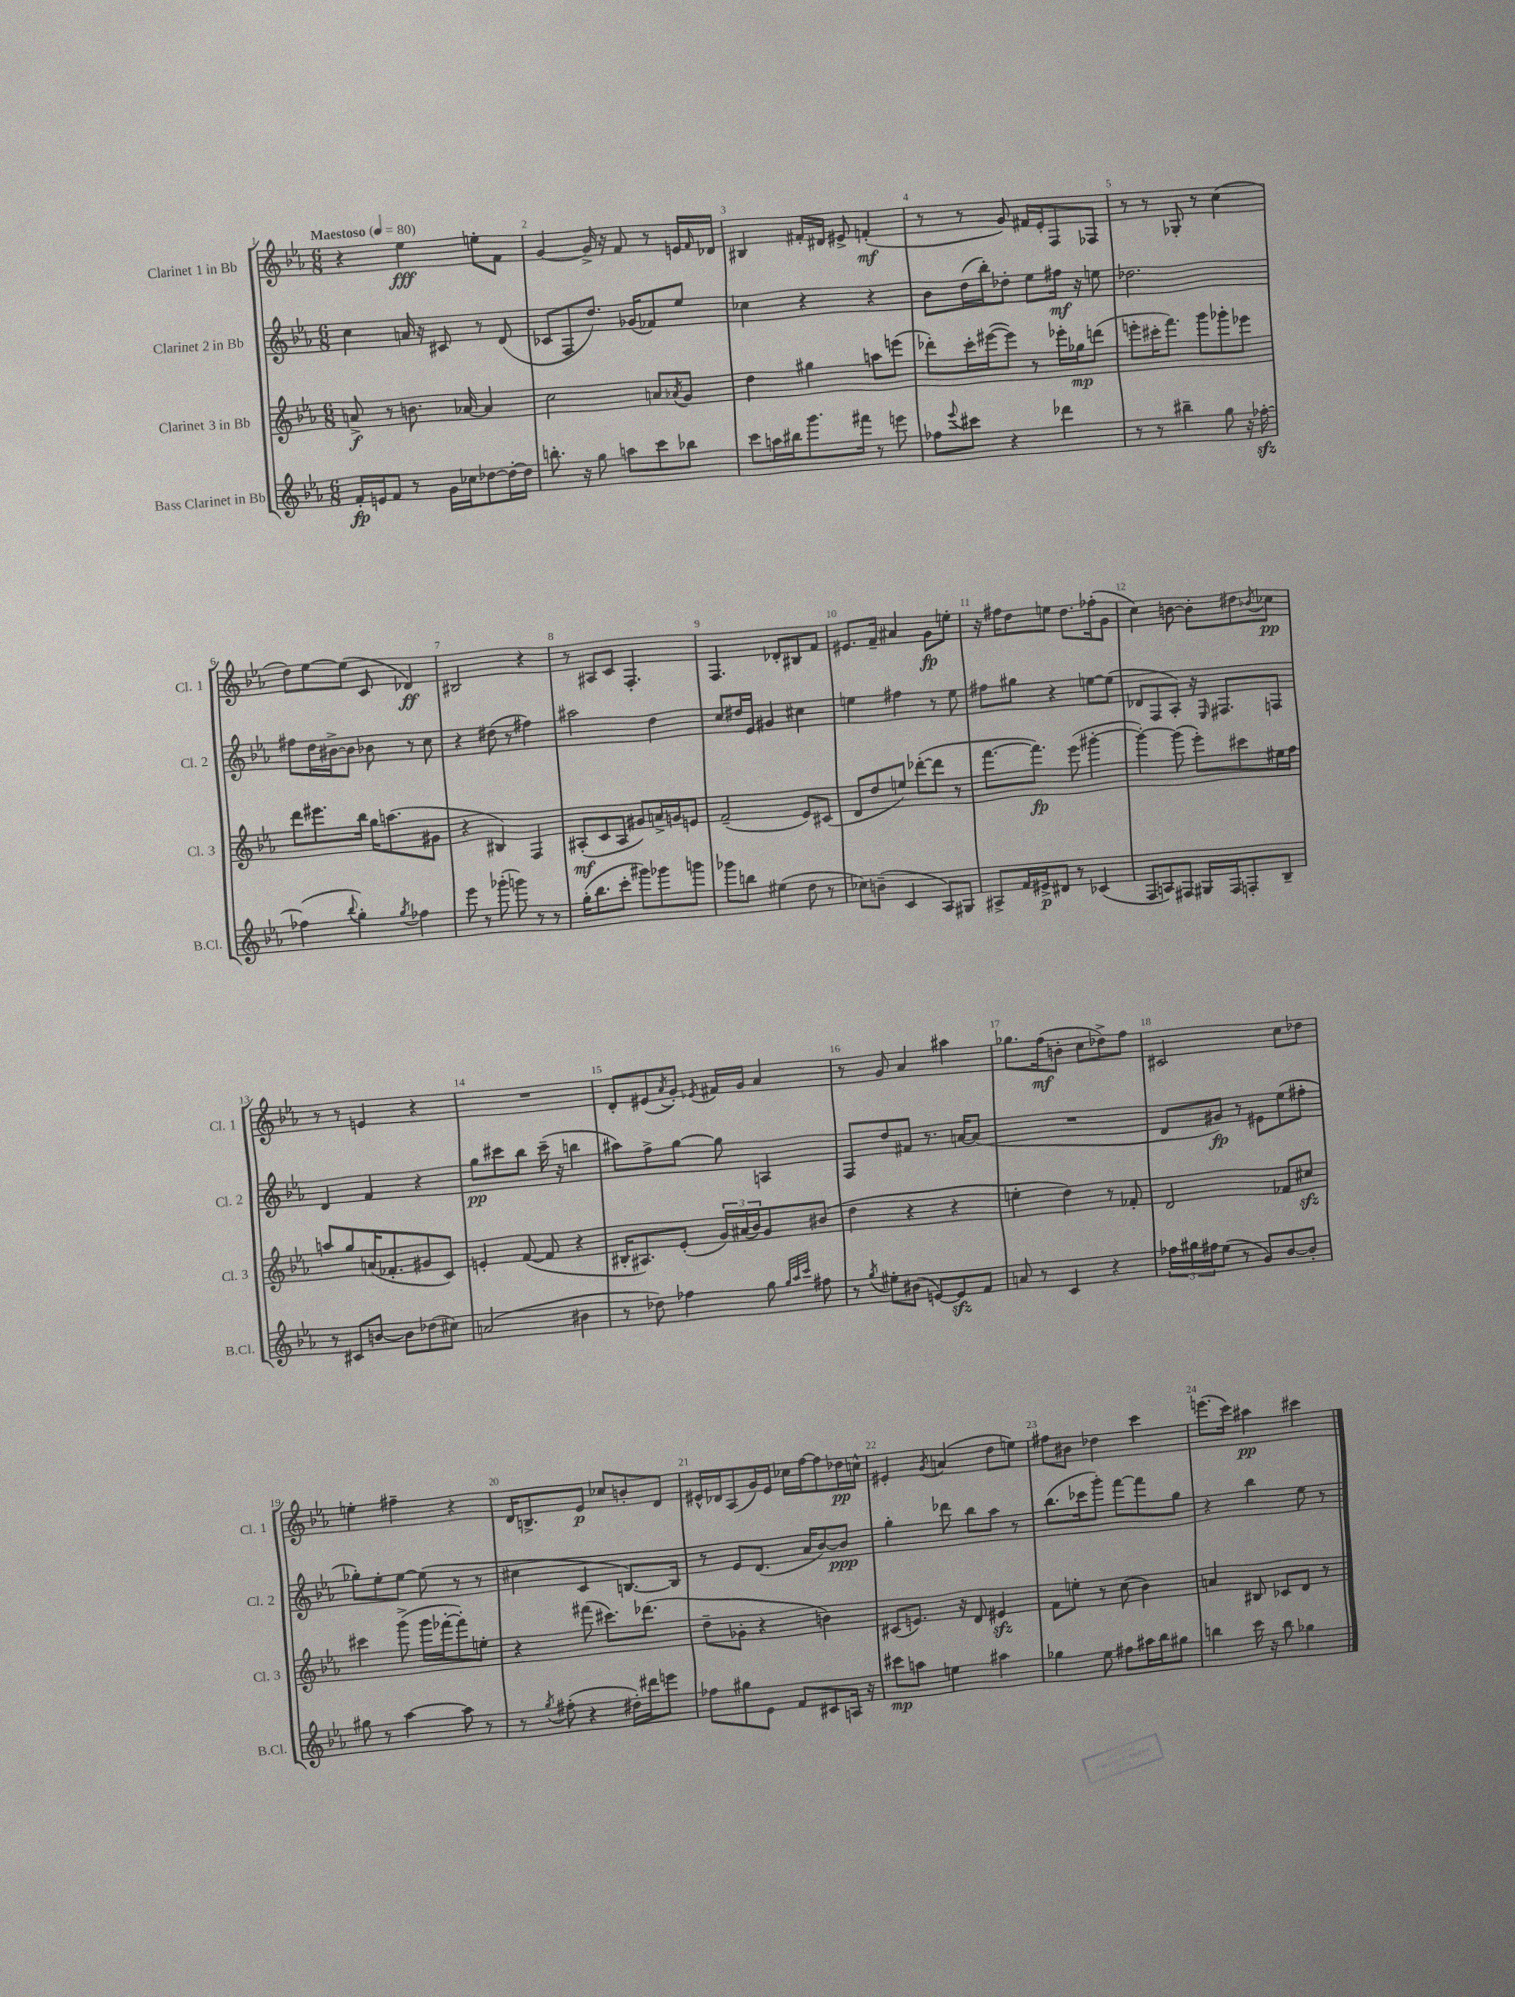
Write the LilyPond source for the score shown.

<<
\new StaffGroup <<
\new Staff = "s0" \with { instrumentName = "Clarinet 1 in Bb" shortInstrumentName = "Cl. 1" } {
    \clef treble \key ees \major \numericTimeSignature \time 6/8 \tempo "Maestoso" 4 = 80
    r4 ees''4\fff e''8-. f'8 |
    g'4~ g'16-> r16 f'8 r8 e'16 \grace { f'16 } des'16 |
    bis4 fis'16-. dis'16 eis'8-> f'4-.\mf( |
    r8 r8 g'8) fis'16 ees'16-. f8 fes8 |
    r8 r8 ges8-. r8 c''4( |
    d''8) ees''8~ ees''8( c'8 des'4\ff) |
    bis2 r4 |
    r8 ais8 c'8 f4.-. |
    f4. des'8-. bis8 f'8 |
    eis'8. f'16-- ais'4 g'8\fp e''8-. |
    r16 fis''16 d''8 e''8 d''8. fes''16-.( g'8 |
    c''4) b'8~ b'8-. dis''8 \acciaccatura { bes'8 } ces''8\pp |
    r8 r8 e'4 r4 |
    R2. |
    d'8-. eis'8( \acciaccatura { aes'8 } g'8-.) \acciaccatura { ees'8 } fis'16 g'16 aes'4 |
    r8 g'8 aes'4 ais''4 |
    ges''8. f''16\mf( b'8-. c''8 des''8->) f''8 |
    cis'2 c''8 des''8 |
    e''4-. fis''4-- r4 |
    d'16 b8.-> ees'8\p ces''8 b'8-. d'8 |
    eis'16-^ des'16 aes8( g'16) eis'16 ces''16 f''16~ f''8 des''16\pp c''16-^ |
    eis'4-. \acciaccatura { g'8 } a'4( d''8 e''8) |
    fis''8 bis'8 des''4 c'''4 |
    e'''8.( c'''16) ais''4\pp cis'''4 \bar "|." |
}
\new Staff = "s1" \with { instrumentName = "Clarinet 2 in Bb" shortInstrumentName = "Cl. 2" } {
    \clef treble \key ees \major \numericTimeSignature \time 6/8
    c''4 a'16 r16 cis'8 r8 d'8( |
    ces'8 f8 d''8.) ges'16( fes'8) ees''8 |
    ces''4 r4 r4 |
    bes'8 d''16( bes''16-.) des''8-. ees''8 fis''16\mf r16 e''8 |
    des''2. |
    fis''8 d''16 bis'16~-> bis'8 bes'8 r8 c''8 |
    r4 dis''8( r8 fis''4) |
    ais''2 d''4 |
    c''8 dis''16 ees'16 gis'4 cis''4 |
    e''4 fis''4 r8 e''8 |
    fis''8 gis''8 r4 e''8~ e''8( |
    des'8 f8 aes8-.) r16 \grace { ees16 } fis8. f8 |
    d'4 f'4 r4 |
    g''8\pp cis'''8 bes''8 cis'''16--( r16 b''4 |
    ais''8) f''8-> g''8~ g''8 a4 |
    f8 d''8 fis'8 r8. a'16~ a'8( |
    R2. |
    d'8 gis'8\fp) r8 eis'8 ees''8( fis''8-. |
    ges''8-.) ees''8-. ees''8~ ees''8( r8 r8 |
    cis''4 c'4 b8.~) b16 |
    r8 ees'8 d'8.( aes'16 bes'8~) bes'8\ppp |
    g''4-. des'''8 bes''8 aes''8 r8 |
    bes''8.( ces'''16 g'''8-.) f'''8~ f'''8 g''8 |
    r4 bes''4 ees''8 r8 \bar "|." |
}
\new Staff = "s2" \with { instrumentName = "Clarinet 3 in Bb" shortInstrumentName = "Cl. 3" } {
    \clef treble \key ees \major \numericTimeSignature \time 6/8
    a'8->\f r8 b'8. aes'16~ aes'4 |
    c''2 a'8 \acciaccatura { aes'8 } g'8 |
    d''4 gis''4 a''8 e'''8( |
    des'''8-.) c'''16-. eis'''16~( eis'''8) r8 ees'''16-. ges''16\mp d'''8( |
    e'''8-. cis'''16-. f'''8.) g'''8 ges'''8-. ees'''8 |
    d'''8 eis'''8. bes''16 g''16 a''8.( gis'8 |
    r4 bis4) f4 |
    ais8-.\mf( c'8 ais8 gis'8) a'16-> g'16 e'8 |
    f'2--( ees'8) cis'8( |
    d'8 d''8 e''8) des'''8~-.( des'''8 r8 |
    f'''8.~ f'''8.\fp) ees'''8( gis'''4~-. |
    gis'''4~-.) gis'''8( ees'''8-.) cis'''8 eis''16 f''16 |
    a''8 g''8 a'16( fes'8.-. gis'8 c'8) |
    e'4-. f'8~( f'8 r4 |
    bis16-. ais8.) ees'8-.( \tuplet 3/2 { g'16) ais'16( bes'16) } g'8 bis'8( |
    d''4 r4 r4 |
    e''4-. d''4) r8 fes'8-. |
    d'2 fes'8 cis''8\sfz |
    cis'''4 g'''8->( g'''16 fes'''16~-. fes'''8-.) e''8-. |
    r4 fis'''8( cis'''8.) des'''8.( |
    d''8-- ges'8-. r4 b'4) |
    cis'8( e'8.) r16 d'8 eis'4\sfz |
    f'8 e''8-. r8 c''8( bes'4) |
    a'4 bis8 ces'8 d'8 r8 \bar "|." |
}
\new Staff = "s3" \with { instrumentName = "Bass Clarinet in Bb" shortInstrumentName = "B.Cl." } {
    \clef treble \key ees \major \numericTimeSignature \time 6/8
    f'16-.\fp e'16 f'8 r8 g'16 ces''16 des''8~ des''16~-. des''16 |
    b''8.-. r16 g''8 a''8 c'''8 bes''8 |
    c'''8 a''16 bis''16 g'''8. fis'''16 r8 e'''8 |
    fes''8 \appoggiatura { ees'''8 } cis'''8 r4 des'''4 |
    r8 r8 bis''4-- g''8 r16 fes''16~-.\sfz |
    fes''4( \appoggiatura { bes''8 } g''4-.) \acciaccatura { g''8 } fes''4 |
    ees'''8 r8 ges'''8-.( g'''8) r8 r8 |
    g''16-.( bes''8. c'''8-. gis'''8) ges'''8 g'''8 |
    ges'''8 b''8 eis''4( d''8 r8 |
    ces''8) b'8--( c'4 aes8) gis8 |
    ais8-> f'16 eis'16->\p dis'8 r8 ces'4( |
    f8 a8) fis8 gis16 fis16 f8-. bes8-- |
    r8 cis'8 b'8~ b'8 des''8( cis''8) |
    a'2( bis'4 |
    r8 des''8) fes''4 g''8 \grace { g''32 aes''32 c'''32 } fis''8 |
    r8 \acciaccatura { g''8 } eis''8-. bis'8( e'8~) e'8\sfz f'8 |
    a'8 r8 c'4 r4 |
    \tuplet 3/2 { fes''16 gis''16 fis''16 } ees''8( r8 g'8) bes'8~ bes'8-. |
    gis''8 r8 aes''4~ aes''8 r8 |
    r8 \acciaccatura { g''8 } fis''8-.( r4 dis''16-.) dis'''16 e'''8 |
    fes''8 gis''8 ees'8 f'8 cis'8 a16 r16 |
    cis'''8\mp a''8 e''4 ais''4 |
    ges''4 ees''8 fis''8 ais''16 bes''16 gis''8 |
    b''4 c'''16 r16 b''8 ges''4 \bar "|." |
}
>>
>>
\layout { \context { \Score \override BarNumber.break-visibility = ##(#f #t #t) barNumberVisibility = #all-bar-numbers-visible } }
